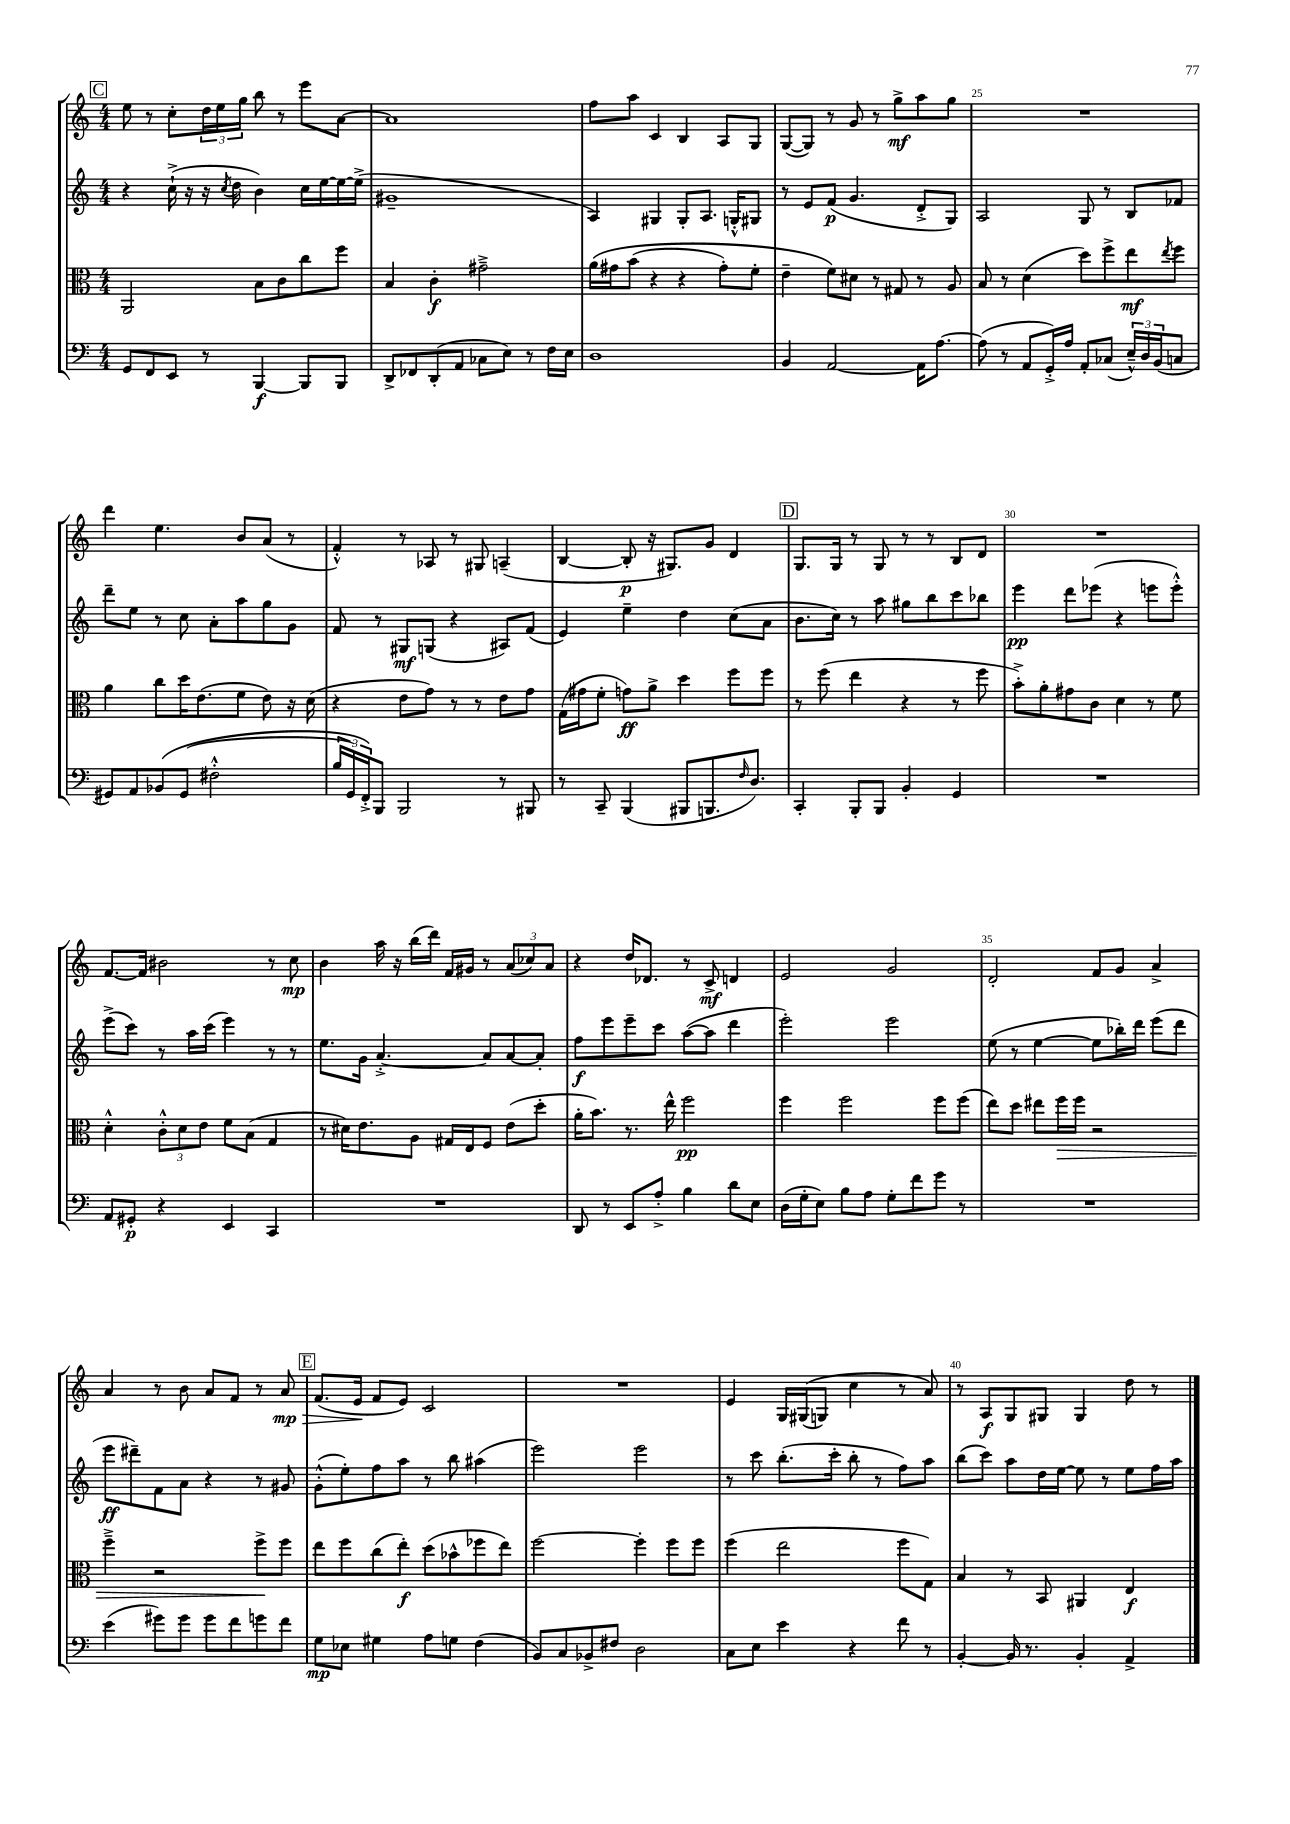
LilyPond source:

<<
\new StaffGroup <<
\new Staff = "s0" {
    \clef treble \key c \major \numericTimeSignature \time 4/4
    \mark \markup { \box "C" } e''8 r8 c''8-. \tuplet 3/2 { d''16 e''16 g''16 } b''8 r8 e'''8 a'8~ |
    a'1 |
    f''8 a''8 c'4 b4 a8 g8 |
    g8~( g8) r8 g'8 r8 g''8->\mf a''8 g''8 |
    R1 |
    d'''4 e''4. b'8 a'8( r8 |
    f'4-.-^) r8 aes8 r8 gis8 a4--( |
    b4~ b8-.\p r16 gis8.) g'8 d'4 |
    \mark \markup { \box "D" } g8. g16 r8 g8 r8 r8 b8 d'8 |
    R1 |
    f'8.~ f'16 bis'2 r8 c''8\mp |
    b'4 a''16 r16 b''16( d'''16) f'16 gis'16 r8 \tuplet 3/2 { a'8( ces''8) a'8 } |
    r4 d''16 des'8. r8 c'8->\mf d'4 |
    e'2 g'2 |
    d'2-. f'8 g'8 a'4-> |
    a'4 r8 b'8 a'8 f'8 r8 a'8\mp\> |
    \mark \markup { \box "E" } f'8.( e'16\! f'8 e'8) c'2 |
    R1 |
    e'4 g16 gis16(\( g8) c''4 r8 a'8\) |
    r8 a8\f g8 gis8 gis4 d''8 r8 \bar "|." |
}
\new Staff = "s1" {
    \clef treble \key c \major \numericTimeSignature \time 4/4
    \mark \markup { \box "C" } r4 c''16-!->( r16 r16 \acciaccatura { c''8 } d''16 b'4) c''16 e''16~ e''16~ e''16->( |
    gis'1-- |
    a4) gis4 gis8-. a8. g16-.-^ gis8 |
    r8 e'8 f'8\p( g'4. d'8-.-> g8) |
    a2 g8 r8 b8 fes'8 |
    d'''8-- e''8 r8 c''8 a'8-. a''8 g''8 g'8 |
    f'8 r8 gis8\mf g8( r4 ais8) f'8( |
    e'4) e''4-- d''4 c''8( a'8 |
    \mark \markup { \box "D" } b'8. c''16) r8 a''8 gis''8 b''8 c'''8 bes''8 |
    e'''4\pp d'''8 ees'''8( r4 e'''8 e'''8-.-^) |
    e'''8->( c'''8) r8 a''16 c'''16( e'''4) r8 r8 |
    e''8. g'16 a'4.~-.-> a'8 a'8~ a'8-. |
    f''8\f e'''8 e'''8-- c'''8 a''8~( a''8 d'''4 |
    e'''2-.) e'''2 |
    e''8( r8 e''4~ e''8 bes''16-.) d'''16 e'''8( d'''8 |
    e'''8\ff dis'''8--) f'8 a'8 r4 r8 gis'8 |
    \mark \markup { \box "E" } g'8-.-^( e''8-.) f''8 a''8 r8 b''8 ais''4( |
    e'''2) e'''2 |
    r8 c'''8 b''8.-.( c'''16-. b''8-. r8 f''8) a''8 |
    b''8( c'''8) a''8 d''16 e''16~ e''8 r8 e''8 f''16 a''16 \bar "|." |
}
\new Staff = "s2" {
    \clef alto \key c \major \numericTimeSignature \time 4/4
    \mark \markup { \box "C" } a,2 b8 c'8 c''8 f''8 |
    b4 c'4-.\f gis'2---> |
    a'16\( gis'16 b'8( r4 r4 gis'8-.) f'8-. |
    e'4-- f'8\) dis'8 r8 gis8 r8 a8 |
    b8 r8 d'4( d''8) f''8-> e''8\mf \acciaccatura { e''8 } f''8 |
    a'4 c''8 d''16 e'8.( f'8 e'8) r16 d'16( |
    r4 e'8 g'8) r8 r8 e'8 g'8 |
    g16( gis'16 f'8-. g'8\ff) a'8-> d''4 f''8 f''8 |
    \mark \markup { \box "D" } r8 f''8( e''4 r4 r8 f''8 |
    b'8-.->) a'8-. gis'8 c'8 d'4 r8 f'8 |
    d'4-.-^ \tuplet 3/2 { c'8-.-^ d'8 e'8 } f'8 b8( g4 |
    r8 dis'16) e'8. a8 gis16 e16 f8 e'8( d''8-. |
    a'16-. b'8.) r8. e''16-^ f''2\pp |
    f''4 f''2 f''8 f''8( |
    e''8) d''8 eis''8 f''16\> f''16 r2 |
    f''4---> r2 f''8->\! f''8 |
    \mark \markup { \box "E" } e''8 f''8 c''8( e''8-.\f) d''8( bes'8-^ fes''8 e''8) |
    f''2~ f''4-. f''8 f''8 |
    f''4( e''2 f''8 g8) |
    b4 r8 b,8 ais,4 e4\f \bar "|." |
}
\new Staff = "s3" {
    \clef bass \key c \major \numericTimeSignature \time 4/4
    \mark \markup { \box "C" } g,8 f,8 e,8 r8 b,,4~\f b,,8 b,,8 |
    d,8-> fes,8 d,8-.( a,8 ces8 e8) r8 f16 e16 |
    d1 |
    b,4 a,2~ a,16 a8.~ |
    a8( r8 a,8 g,16-.->) a16 a,8-. ces8( \tuplet 3/2 { e16---^) d16 b,16( } c8 |
    gis,8) a,8 bes,8\( gis,8( fis2-.-^ |
    \tuplet 3/2 { b16 g,16) f,16-.->\) } b,,8 b,,2 r8 bis,,8 |
    r8 c,8-- b,,4( bis,,8 b,,8. \grace { f16 } d8.) |
    \mark \markup { \box "D" } c,4-. b,,8-. b,,8 b,4-. g,4 |
    R1 |
    a,8 gis,8-.\p r4 e,4 c,4 |
    R1 |
    d,8 r8 e,8 a8-.-> b4 d'8 e8 |
    d16( g16-. e8) b8 a8 g8-. f'8 g'8 r8 |
    R1 |
    e'4( gis'8) gis'8 gis'8 f'8 g'8 f'8 |
    \mark \markup { \box "E" } g8\mp ees8 gis4 a8 g8 f4( |
    b,8) c8 bes,8-> fis8 d2 |
    c8 e8 e'4 r4 f'8 r8 |
    b,4~-. b,16 r8. b,4-. a,4-> \bar "|." |
}
>>
>>
\layout { \context { \Score currentBarNumber = #21 \override BarNumber.break-visibility = ##(#f #t #t) barNumberVisibility = #(every-nth-bar-number-visible 5) } }
